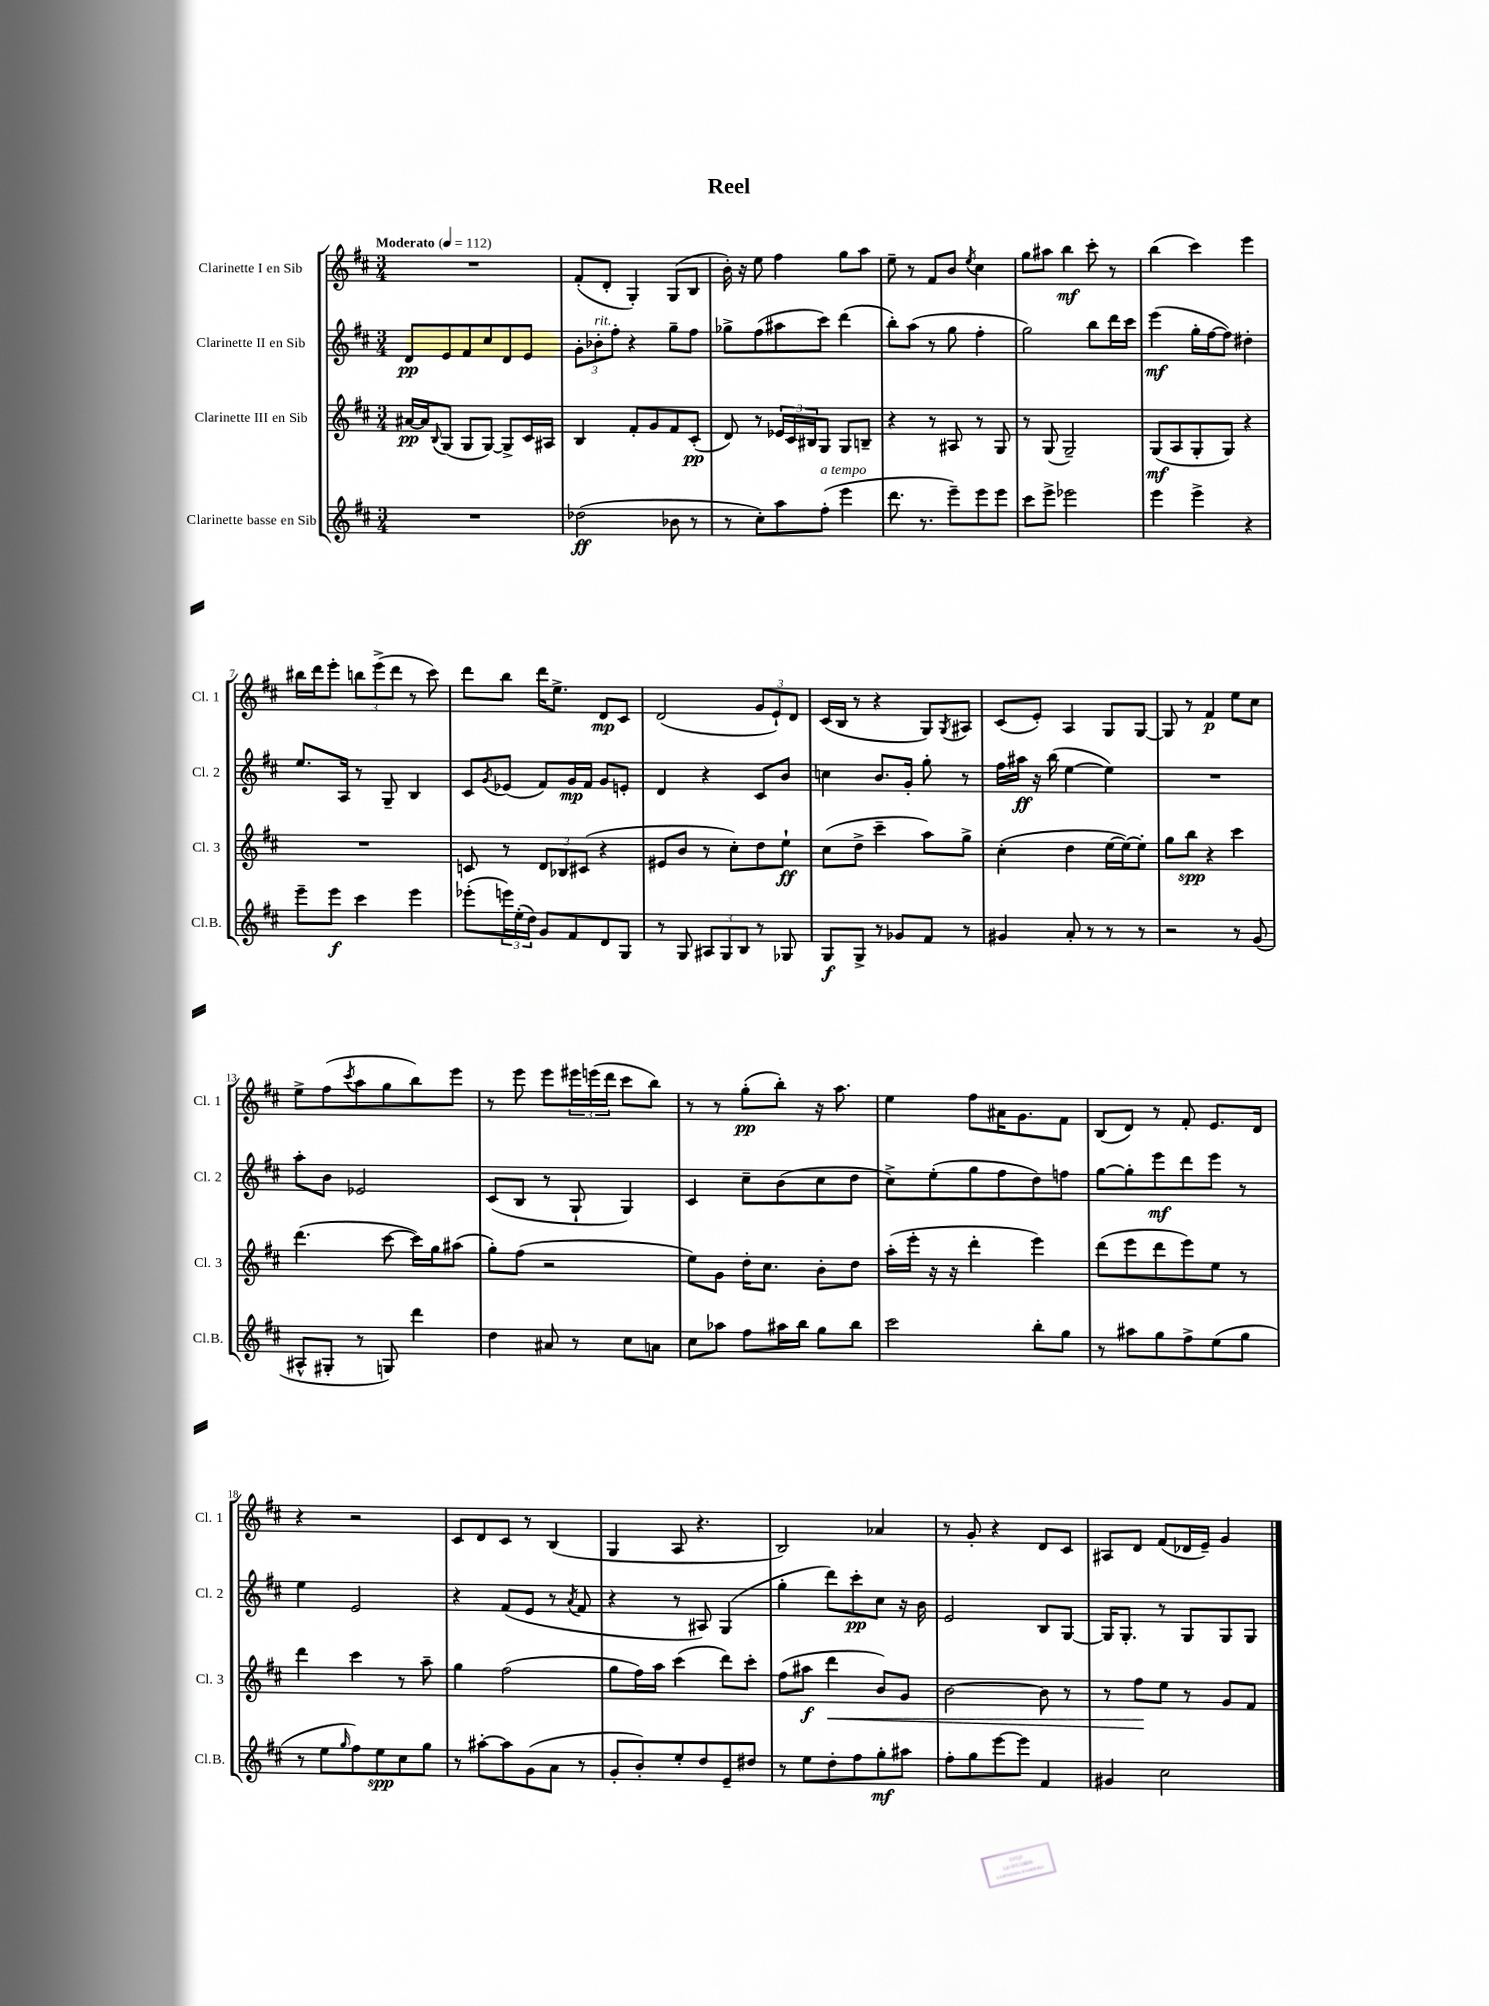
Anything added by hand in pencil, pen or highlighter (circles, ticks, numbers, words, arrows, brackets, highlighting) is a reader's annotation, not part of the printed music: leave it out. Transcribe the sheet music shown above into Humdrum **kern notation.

**kern	**dynam	**kern	**dynam	**kern	**dynam	**kern	**dynam
*part4	*part4	*part3	*part3	*part2	*part2	*part1	*part1
*staff4	*staff4	*staff3	*staff3	*staff2	*staff2	*staff1	*staff1
*I"Clarinette basse en Sib	*	*I"Clarinette III en Sib	*	*I"Clarinette II en Sib	*	*I"Clarinette I en Sib	*
*I'Cl.B.	*	*I'Cl. 3	*	*I'Cl. 2	*	*I'Cl. 1	*
*clefG2	*	*clefG2	*	*clefG2	*	*clefG2	*
*k[f#c#]	*	*k[f#c#]	*	*k[f#c#]	*	*k[f#c#]	*
*M3/4	*	*M3/4	*	*M3/4	*	*M3/4	*
*MM112	*	*MM112	*	*MM112	*	*MM112	*
=1	=1	=1	=1	=1	=1	=1	=1
!	!	!	!	!	!	!LO:TX:a:B:t=Moderato	!
2.r	.	[16a#X/LL	pp	8d/L	pp	2.r	.
.	.	16a#/J]	.	.	.	.	.
.	.	8qqB/	.	.	.	.	.
.	.	(8G/J	.	8e/	.	.	.
.	.	8G/L	.	8f#/	.	.	.
.	.	[8G/J)	.	8cc#/	.	.	.
.	.	8G^/L]	.	8d/	.	.	.
.	.	16c#/L	.	8e/J	.	.	.
.	.	16A#X/JJ	.	.	.	.	.
=2	=2	=2	=2	=2	=2	=2	=2
(2dd-X\	ff	4B/	.	12g'\L	.	(8f#'/L	.
!	!	!	!	!LO:TX:a:i:t=rit.	!	!	!
.	.	.	.	12b-X'\	.	.	.
.	.	.	.	.	.	8d'/J	.
.	.	.	.	12ff#'\J	.	.	.
.	.	8f#'/L	.	4r	.	4G'/)	.
.	.	8g/	.	.	.	.	.
8b-X\	.	8f#/	.	8gg~\L	.	(8G/L	.
8r	.	(8c#'/J	pp	8ff#\J	.	8B/J	.
=3	=3	=3	=3	=3	=3	=3	=3
8r	.	8d/)	.	8gg-X^\L	.	16b'\)	.
.	.	.	.	.	.	16r	.
8cc#'\L)	.	8r	.	(8ff#\	.	8ee\	.
8aa\	.	24e-X/LL	.	8aa#X\	.	4ff#\	.
.	.	24c#/	.	.	.	.	.
.	.	24B#X/J	.	.	.	.	.
!LO:TX:a:i:t=a tempo	!	!	!	!	!	!	!
(8ff#'\J	.	8G/J	.	8ccc#\J)	.	.	.
4eee\	.	8G/L	.	(4ddd\	.	8gg\L	.
.	.	8Bn~/J	.	.	.	8aa\J	.
=4	=4	=4	=4	=4	=4	=4	=4
8.ddd\	.	4r	.	8bb'\L)	.	8ee~\	.
.	.	.	.	(8aa\J	.	8r	.
8.r	.	.	.	.	.	.	.
.	.	8r	.	8r	.	8f#/L	.
8eee~\L)	.	8A#X/	.	8gg\	.	8b/J	.
.	.	.	.	.	.	8qee/	.
8eee\	.	8r	.	4ff#'\	.	4cc#\	.
8eee\J	.	8G/	.	.	.	.	.
=5	=5	=5	=5	=5	=5	=5	=5
8ccc#\L	.	8r	.	2gg\)	.	8gg\L	.
8eee^\J	.	(8G/	.	.	.	8aa#X\J	.
2eee-X\	.	2G~/)	.	.	.	4bb\	mf
.	.	.	.	8bb\L	.	8ccc#'\	.
.	.	.	.	16ddd\L	.	8r	.
.	.	.	.	16ccc#\JJ	.	.	.
=6	=6	=6	=6	=6	=6	=6	=6
4eee\	.	(8G/L	mf	(4eee\	mf	(4bb\	.
.	.	8A/	.	.	.	.	.
4eee^\	.	8G'/	.	16gg'\LL	.	4ccc#\)	.
.	.	.	.	[16ff#\J	.	.	.
.	.	8G/J)	.	8ff#\J])	.	.	.
4r	.	4r	.	4dd#X'\	.	4eee\	.
!!LO:LB:g=z
=7	=7	=7	=7	=7	=7	=7	=7
8eee~\L	.	2.r	.	8.ee/L	.	16bb#X\LL	.
.	.	.	.	.	.	16ddd\J	.
8eee\J	f	.	.	.	.	8eee'\J	.
.	.	.	.	16A/Jk	.	.	.
4ccc#\	.	.	.	8r	.	12bbn\L	.
.	.	.	.	.	.	(12eee^\	.
.	.	.	.	8G~/	.	.	.
.	.	.	.	.	.	12ddd\J	.
4eee\	.	.	.	4B/	.	8r	.
.	.	.	.	.	.	8ccc#\)	.
=8	=8	=8	=8	=8	=8	=8	=8
(8eee-X'\L	.	8cn/	.	8c#/L	.	8ddd\L	.
.	.	.	.	8qg/	.	.	.
24eeen\L)	.	8r	.	(8e-X/J	.	8bb\J	.
(24ee'\	.	.	.	.	.	.	.
24dd\JJ)	.	.	.	.	.	.	.
8g/L	.	12d/L	.	8f#/L)	.	16ddd\KL	.
.	.	.	.	.	.	8.ee^\J	.
.	.	12B-X/	.	.	.	.	.
8f#/	.	.	.	16g/L	mp	.	.
.	.	(12c#X/J	.	.	.	.	.
.	.	.	.	16f#/JJ	.	.	.
8d/	.	4r	.	8g/L	.	8d/L	mp
8G/J	.	.	.	8en'/J	.	8c#/J	.
=9	=9	=9	=9	=9	=9	=9	=9
8r	.	8e#X/L	.	4d/	.	(2d/	.
8G/	.	8b/J	.	.	.	.	.
12A#X/L	.	8r	.	4r	.	.	.
12G/	.	.	.	.	.	.	.
.	.	8cc#'\L)	.	.	.	.	.
12B/J	.	.	.	.	.	.	.
8r	.	8dd\	.	8c#/L	.	12g/L	.
.	.	.	.	.	.	12e`/)	.
8G-X/	.	8ee`\J	ff	8b/J	.	.	.
.	.	.	.	.	.	12d/J	.
=10	=10	=10	=10	=10	=10	=10	=10
8G/L	f	(8cc#\L	.	4ccn\	.	(16c#/LL	.
.	.	.	.	.	.	16B/JJ	.
8G^/J	.	8dd^\J	.	.	.	8r	.
8r	.	4ccc#~\	.	8.b/L	.	4r	.
8g-X/L	.	.	.	.	.	.	.
.	.	.	.	16g'/Jk	.	.	.
8f#/J	.	8aa\L)	.	8gg'\	.	8G/L)	.
.	.	.	.	.	.	8qG/	.
8r	.	8gg^\J	.	8r	.	8A#X/J	.
=11	=11	=11	=11	=11	=11	=11	=11
4g#X/	.	(4cc#'\	.	16ff#\LL	.	(8c#/L	.
.	.	.	.	16aa#X\JJ	ff	.	.
.	.	.	.	16r	.	8e'/J)	.
.	.	.	.	(16bb\	.	.	.
8a'/	.	4dd\	.	[4ee\	.	4A/	.
8r	.	.	.	.	.	.	.
8r	.	[16ee\LL	.	4ee\])	.	8G/L	.
.	.	16ee\J_)	.	.	.	.	.
8r	.	8ee'\J]	.	.	.	[8G/J	.
=12	=12	=12	=12	=12	=12	=12	=12
2r	.	8gg\L	.	2.r	.	8G/]	.
.	.	8bb\J	spp	.	.	8r	.
.	.	4r	.	.	.	4f#/	p
8r	.	4ccc#\	.	.	.	8ee\L	.
(8g/	.	.	.	.	.	8cc#\J	.
!!LO:LB:g=z
=13	=13	=13	=13	=13	=13	=13	=13
8A#X^^/L	.	(4.ddd\	.	8aa'\L	.	8ee^\L	.
8G#X'/J	.	.	.	8b\J	.	(8ff#\	.
.	.	.	.	.	.	8qccc#/	.
8r	.	.	.	2e-X/	.	8aa\	.
8Gn/)	.	[8ccc#\	.	.	.	8gg\	.
4ddd\	.	16ccc#\LL])	.	.	.	8bb\)	.
.	.	16gg\J	.	.	.	.	.
.	.	(8aa#X\J	.	.	.	8eee\J	.
=14	=14	=14	=14	=14	=14	=14	=14
4dd\	.	8gg'\L)	.	(8c#/L	.	8r	.
.	.	(8ff#\J	.	8B/J	.	8eee\	.
8a#X/	.	2r	.	8r	.	8eee\L	.
8r	.	.	.	8G`/	.	24eee#X\L	.
.	.	.	.	.	.	(24eeen\	.
.	.	.	.	.	.	24ddd\JJ	.
8cc#\L	.	.	.	4G/)	.	8ccc#\L	.
8an\J	.	.	.	.	.	8bb\J)	.
=15	=15	=15	=15	=15	=15	=15	=15
8cc#\L	.	8ee\L)	.	4c#/	.	8r	.
8aa-X\J	.	8g\J	.	.	.	8r	.
8ff#\L	.	16dd'\KL	.	8cc#~\L	.	(8gg'\L	pp
.	.	8.cc#\J	.	.	.	.	.
16aa#X\L	.	.	.	(8b\	.	8bb'\J)	.
16bb\JJ	.	.	.	.	.	.	.
8gg\L	.	8b'\L	.	8cc#\	.	16r	.
.	.	.	.	.	.	8.aa\	.
8bb\J	.	8dd\J	.	8dd\J	.	.	.
=16	=16	=16	=16	=16	=16	=16	=16
2ccc#\	.	(16aa'\LL	.	8cc#^\L)	.	4ee\	.
.	.	16eee'\JJ	.	.	.	.	.
.	.	16r	.	(8ee'\	.	.	.
.	.	16r	.	.	.	.	.
.	.	4ddd'\	.	8gg\	.	8ff#\L	.
.	.	.	.	8ff#\	.	16a#X\K	.
.	.	.	.	.	.	8.g\	.
8bb'\L	.	4eee\)	.	8dd\)	.	.	.
8gg\J	.	.	.	8ffn\J	.	8f#\J	.
=17	=17	=17	=17	=17	=17	=17	=17
8r	.	(8ddd\L	.	[8gg\L	.	(8B/L	.
8aa#X\L	.	8eee\	.	8gg'\]	.	8d/J)	.
8gg\	.	8ddd\	.	8eee\	mf	8r	.
8ff#^\	.	8eee\)	.	8ddd\	.	8f#'/	.
(8ee\	.	8ee\J	.	8eee\J	.	8.e/L	.
8gg\J	.	8r	.	8r	.	.	.
.	.	.	.	.	.	16d/Jk	.
!!LO:LB:g=z
=18	=18	=18	=18	=18	=18	=18	=18
8r	.	4ddd\	.	4ee\	.	4r	.
8ee\L	.	.	.	.	.	.	.
16qqgg/	.	.	.	.	.	.	.
8ff#\)	.	4ccc#\	.	2e/	.	2r	.
8ee\	spp	.	.	.	.	.	.
8cc#\	.	8r	.	.	.	.	.
8gg\J	.	8aa~\	.	.	.	.	.
=19	=19	=19	=19	=19	=19	=19	=19
8r	.	4gg\	.	4r	.	8c#/L	.
[8aa#X'\L	.	.	.	.	.	8d/	.
8aa#\]	.	(2ff#\	.	(8f#/L	.	8c#/J	.
(8g\	.	.	.	8e/J	.	8r	.
8a\J	.	.	.	8r	.	(4B/	.
.	.	.	.	8qa/	.	.	.
8r	.	.	.	8f#/	.	.	.
=20	=20	=20	=20	=20	=20	=20	=20
8g'/L	.	8gg\L	.	4r	.	4G/	.
8b'/)	.	16ff#\L)	.	.	.	.	.
.	.	16aa\JJ	.	.	.	.	.
8ee'/	.	(4ccc#\	.	8r	.	8A/	.
8dd/	.	.	.	8A#X/)	.	4.r	.
8e~/	.	8ddd\L)	.	(4G/	.	.	.
8dd#X/J	.	8ccc#'\J	.	.	.	.	.
=21	=21	=21	=21	=21	=21	=21	=21
8r	.	(8ff#\L	.	4gg'\	.	2B/)	.
8ee\L	.	8aa#X\J	f	.	.	.	.
!	!	!	!LO:HP:b	!	!	!	!
8dd'\	.	4ddd\	<	8ddd\L)	.	.	.
8ff#\	.	.	.	8ccc#'\	pp	.	.
8gg'\	mf	8b/L)	.	8cc#\J	.	4a-X/	.
8aa#X\J	.	8g/J	.	16r	.	.	.
.	.	.	.	16b\	.	.	.
=22	=22	=22	=22	=22	=22	=22	=22
8ff#'\L	.	[2b\	.	2e/	.	8r	.
8gg\	.	.	.	.	.	8g'/	.
[8eee\	.	.	.	.	.	4r	.
8eee\J]	.	.	.	.	.	.	.
4f#/	.	8b\]	.	8B/L	.	8d/L	.
.	.	8r	.	[8G/J	.	8c#/J	.
=23	=23	=23	=23	=23	=23	=23	=23
4g#X/	.	8r	.	16G/KL]	.	8A#X/L	.
.	.	.	.	8.G'/J	.	.	.
.	.	8ff#\L	.	.	.	8d/J	.
2cc#\	.	8ee\J	[	8r	.	(8f#/L	.
.	.	8r	.	8G/L	.	16d-X/L	.
.	.	.	.	.	.	16e~/JJ)	.
.	.	8g/L	.	8G/	.	4g/	.
.	.	8f#/J	.	8G/J	.	.	.
==	==	==	==	==	==	==	==
*-	*-	*-	*-	*-	*-	*-	*-
